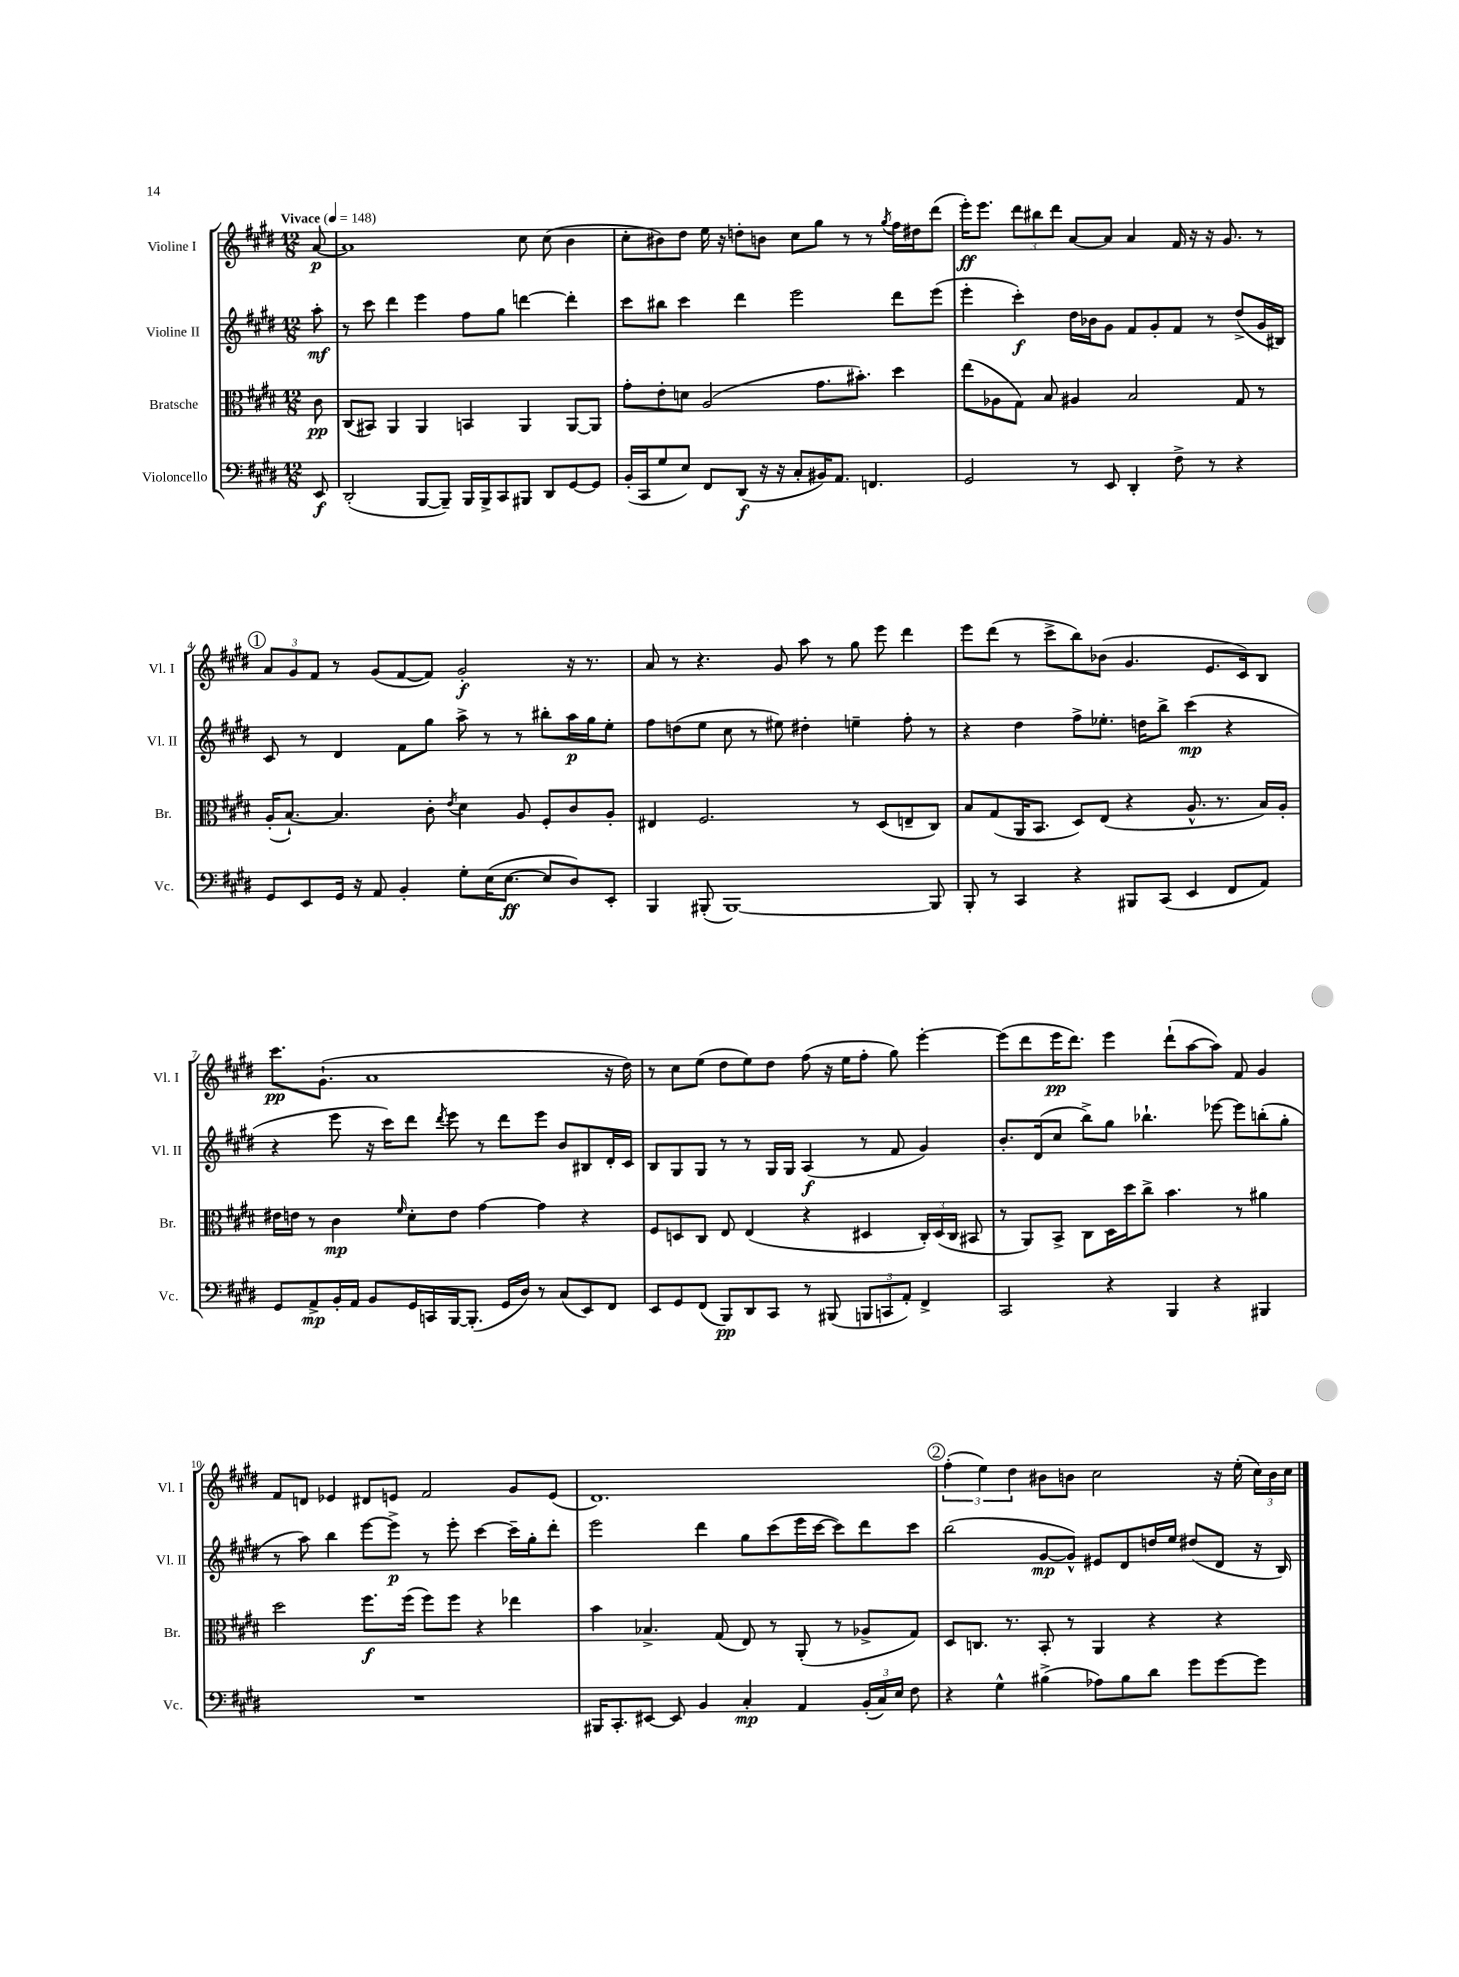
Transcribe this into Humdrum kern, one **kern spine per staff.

**kern	**kern	**kern	**kern
*staff4	*staff3	*staff2	*staff1
*clefF4	*clefC3	*clefG2	*clefG2
*k[f#c#g#d#]	*k[f#c#g#d#]	*k[f#c#g#d#]	*k[f#c#g#d#]
*M12/8	*M12/8	*M12/8	*M12/8
*MM148	*MM148	*MM148	*MM148
8EE	8c#	8aa'	[8a
=	=	=	=
(2DD#'	(8C#	8r	1a]
.	8BB#)	8ccc#	.
.	4AA	4ddd#	.
[8BBB	4AA	4eee	.
8BBB~])	.	.	.
16BBB	4BB	8ff#	.
16BBB^	.	.	.
8CC#	.	8gg#	.
8BBB#	4AA	[4ddd	8cc#
8DD#	.	.	(8cc#
[8GG#	[8AA	4ddd']	4b
8GG#]	8AA]	.	.
=	=	=	=
(16BB'	8g#'	8ccc#	8cc#'
16CC#	.	.	.
8G#	8e'	8bb#	8b#)
8E)	8d	4ccc#	8dd#
8FF#	(2A	.	16ee
.	.	.	16r
(8DD#	.	4ddd#	8dd'
16r	.	.	8b
16r	.	.	.
8C#'	.	2eee	8cc#
16BB#)	8.g#	.	8gg#
8.AA	.	.	.
.	.	.	8r
.	8.b#')	.	.
4.FF	.	.	8r
.	.	.	8qgg#
.	4dd#	8ddd#	16ff#
.	.	.	16dd#
.	.	(8eee	(8ddd#
=	=	=	=
2GG#	(8ee	4eee'	16eee')
.	.	.	8.eee
.	8A-	.	.
.	8G#)	4ccc#')	12ddd#
.	.	.	12bb#
.	8B	.	.
.	.	.	12ddd#
8r	4A#	16dd#	[8a
.	.	16b-	.
8EE	.	8g#	8a]
4DD#'	2B	8f#	4a
.	.	8g#'	.
8F#^	.	8f#	16f#
.	.	.	16r
8r	.	8r	16r
.	.	.	8.g#
4r	8G#	(8dd#^	.
.	8r	16g#	8r
.	.	16B#)	.
=	=	=	=
8GG#	(16A'	8c#	12a
.	[8.B`)	.	.
.	.	.	12g#
8EE	.	8r	.
.	.	.	12f#
16GG#	4.B]	4d#	8r
16r	.	.	.
8AA	.	.	(8g#
4BB'	.	8f#	[8f#
.	8c#'	8gg#	8f#])
.	8qe	.	.
8G#'	4d#	8aa^	2g#'
(16E	.	8r	.
[8.E	.	.	.
.	8A	8r	.
8E]	8F#'	8bb#'	.
8D#)	8c#	16aa	16r
.	.	16gg#	8.r
8EE'	8A'	8ee'	.
=	=	=	=
4BBB	4E#	8ff#	8a
.	.	(8dd	8r
(8BBB#'	2.F#	8ee	4.r
[1BBB#)	.	8cc#	.
.	.	8r	.
.	.	8ee#)	8g#
.	.	4dd#'	8aa
.	.	.	8r
.	8r	4ee~	8gg#
.	(8D#	.	8eee
.	8E~	8ff#'	4ddd#
8BBB#]	8C#)	8r	.
=	=	=	=
8BBB'	8B	4r	8eee
8r	(8G#	.	(8ddd#
4CC#	16AA	4dd#	8r
.	8.BB	.	.
.	.	.	8ccc#^
4r	8D#)	8ff#^	8bb)
.	(8E	8.ee-'	(8b-
8BBB#	4r	.	4.g#
.	.	16dd	.
(8CC#	.	8bb^	.
4EE	8.A^^	(4ccc#	.
.	.	.	8.e
.	8.r	.	.
8FF#	.	4r	.
.	.	.	16c#)
8AA)	16B)	.	8B
.	16A'	.	.
=	=	=	=
8GG#	16e#	4r	8.ccc#
.	16e	.	.
8AA^	8r	.	.
.	.	.	(8.g#`
16BB'	4c#	8eee	.
16AA	.	.	.
8BB	.	16r	1a
.	.	16ccc#)	.
.	16qqf#	.	.
16GG#	8d#'	8ddd#	.
16CC	.	.	.
.	.	8qddd#	.
[16BBB	8e	8eee	.
(8.BBB']	.	.	.
.	[4g#	8r	.
16GG#	.	8ddd#	.
16D#)	.	.	.
8r	4g#]	8eee	.
(8C#	.	8b	.
8EE)	4r	8B#	.
8FF#	.	16d#'	16r
.	.	16c#	16dd#)
=	=	=	=
8EE	8F#	8B	8r
8GG#	8D	8G#	8cc#
(8FF#	8C#	8G#	(8ee
8BBB)	8E	8r	8dd#
8DD#	(4E	8r	8ee)
8CC#	.	16G#	8dd#
.	.	16G#	.
8r	4r	(4A	(8ff#
(8BBB#	.	.	16r
.	.	.	16ee
12BBB	4D#	8r	8ff#'
12CC	.	.	.
.	.	8f#	8gg#)
12AA')	.	.	.
4FF#^	24C#')	4g#)	[4eee'
.	(24D#	.	.
.	24C#	.	.
.	8BB#	.	.
=	=	=	=
2CC#	8r	8.b'	(8eee]
.	8AA)	.	8ddd#
.	.	(16d#	.
.	8BB^	8cc#	16eee
.	.	.	8.ddd#)
.	8C#	8bb^)	.
4r	16D#	8gg#	4eee
.	16dd#	.	.
.	8cc#^	4.bb-`	.
4BBB	4.b	.	(8ddd#`
.	.	.	[8aa
4r	.	[8eee-	8aa])
.	8r	8eee-]	8f#
4BBB#	4a#	(8bb'	4g#
.	.	8gg#'	.
=	=	=	=
1.r	2dd#	8r	8f#
.	.	8aa)	8d
.	.	4bb	4e-
.	8.ff#	[8eee	8d#
.	.	8eee^]	8e
.	(16ff#	.	.
.	8ff#)	8r	2f#
.	8ff#	8eee'	.
.	4r	[4ccc#	.
.	4ee-	16ccc#~]	8g#
.	.	16gg#'	.
.	.	8ddd#'	(8e
=	=	=	=
16BBB#	4b	2eee	1.d#)
8.CC#'	.	.	.
[8EE#	4.B-^	.	.
8EE#]	.	.	.
4BB	.	4ddd#	.
.	(8G#	.	.
4C#'	8E)	8gg#	.
.	8r	(8ccc#	.
4AA	(8AA'	16eee	.
.	.	[16ccc#	.
.	8r	8ccc#])	.
(24BB'	8A-^	8ddd#	.
24C#)	.	.	.
24E	.	.	.
8F#	8G#)	8ccc#	.
=	=	=	=
4r	8D#	(2bb	(6ff#'
.	8.C	.	.
.	.	.	6ee)
4G#^^	.	.	.
.	8.r	.	.
.	.	.	6dd#
(4B#^	8BB'	[8g#	8b#
.	8r	8g#^^])	8b
8A-)	4AA	8e#	2cc#
8B#	.	8d#	.
8d#	4r	16dd	.
.	.	16ee	.
8g#	.	(8dd#	.
[8g#	4r	8d#	16r
.	.	.	(16ee'
8g#]	.	16r	24cc#)
.	.	.	24b
.	.	16B)	.
.	.	.	24cc#
==	==	==	==
*-	*-	*-	*-
